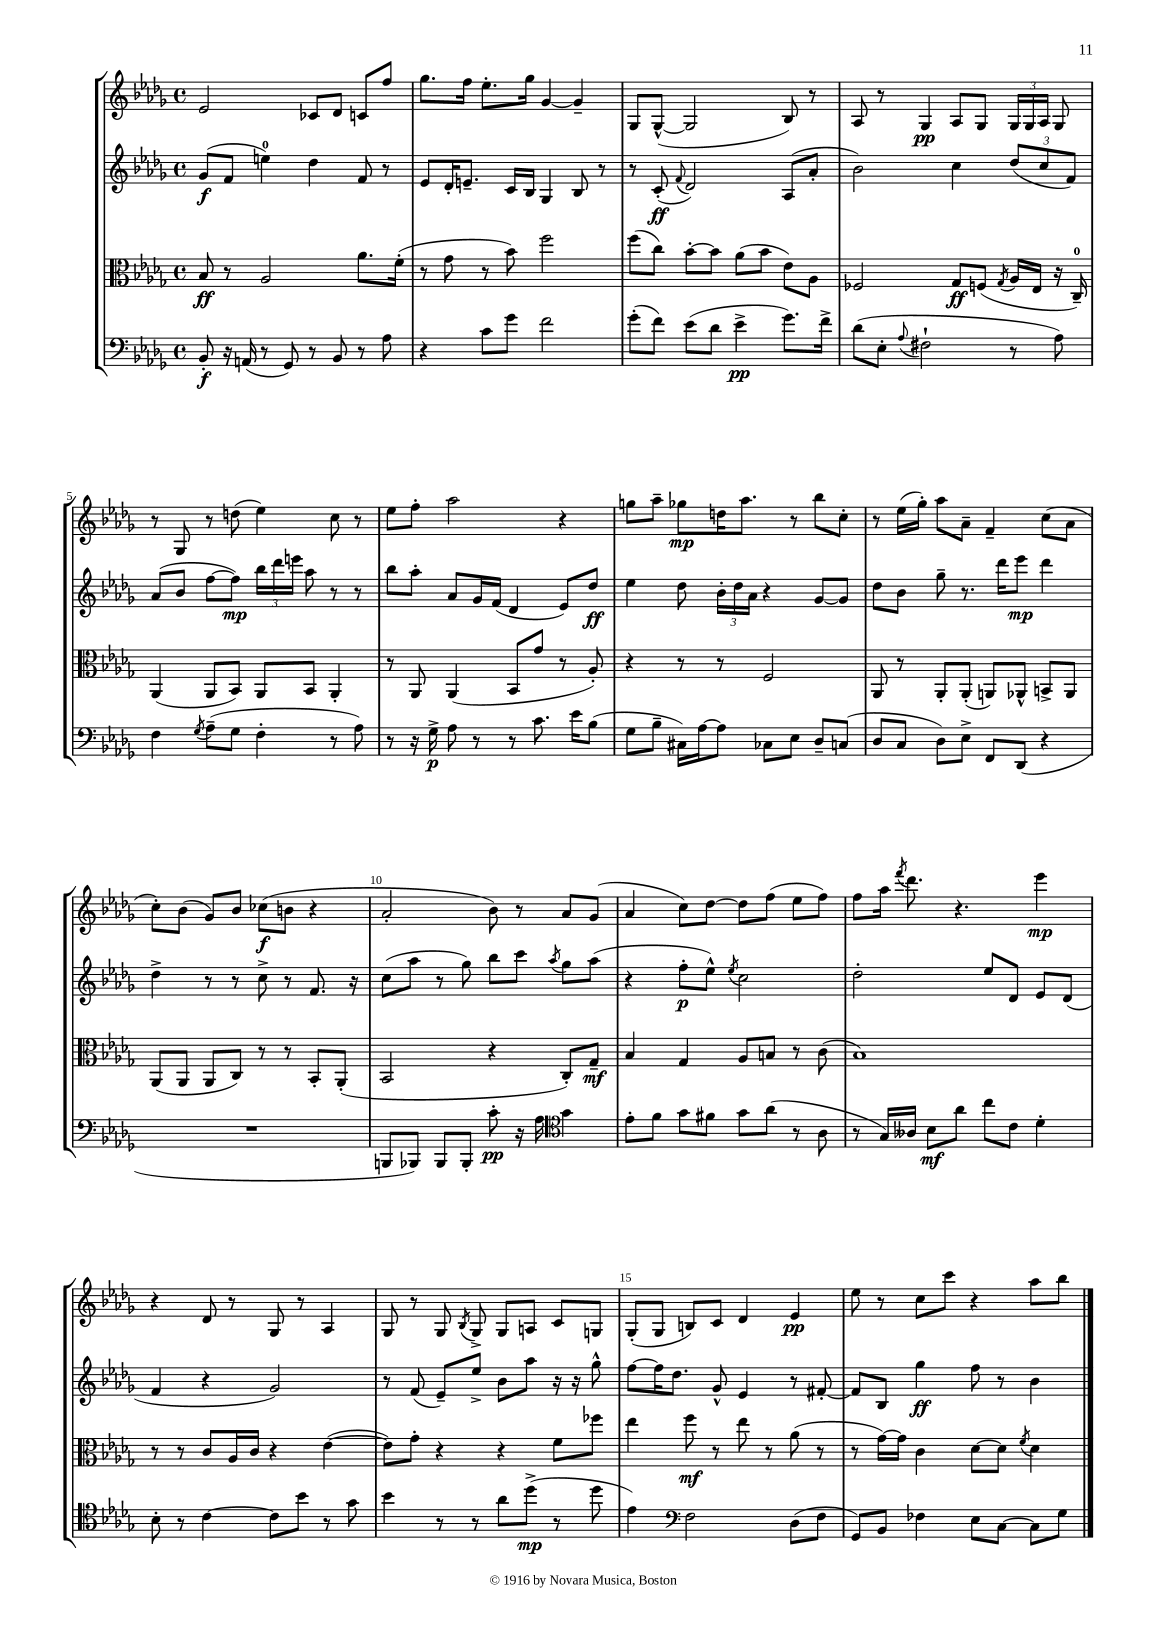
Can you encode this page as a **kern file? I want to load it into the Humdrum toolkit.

**kern	**kern	**kern	**kern
*staff4	*staff3	*staff2	*staff1
*clefF4	*clefC3	*clefG2	*clefG2
*k[b-e-a-d-g-]	*k[b-e-a-d-g-]	*k[b-e-a-d-g-]	*k[b-e-a-d-g-]
*M4/4	*M4/4	*M4/4	*M4/4
*met(c)	*met(c)	*met(c)	*met(c)
8BB-'	8B-	(8g-	2e-
16r	8r	8f	.
(16AA	.	.	.
8r	2A-	4ee)	.
8GG-)	.	.	.
8r	.	4dd-	8c-
8BB-	.	.	8d-
8r	8.a-	8f	8c
8A-	.	8r	8ff
.	(16f'	.	.
=	=	=	=
4r	8r	8e-	8.gg-
.	8g-	16d-'	.
.	.	8.e~	16ff
8c	8r	.	8.ee-'
8g-	8b-)	16c	.
.	.	16B-	16gg-
2f	2ff	4G-	[4g-
.	.	8B-	4g-~]
.	.	8r	.
=	=	=	=
(8g-'	(8ff	8r	8G-
8f)	8cc)	(8c'	([8G-^^
.	.	8qqf	.
(8e-	[8b-'	2d-)	2G-]
8d-	8b-]	.	.
4e-^	(8a-	.	.
.	8b-	.	.
8.g-)	8e-)	(8A-	8B-)
.	8A-	8a-'	8r
16f^	.	.	.
=	=	=	=
(8d-	2F-	2b-)	8A-
8E-'	.	.	8r
8qqA-	.	.	.
2F#`	.	.	4G-
.	8G-	4cc	8A-
.	(8F	.	8G-
.	8qG-	.	.
8r	16A-	(12dd-	24G-
.	.	.	24G-
.	16E-	.	.
.	.	12cc	24A-
8A-)	16r	.	8G-
.	.	12f)	.
.	16C~)	.	.
=	=	=	=
4F	(4AA-	(8a-	8r
.	.	8b-	8G-
8qG-	.	.	.
(8A-~	8AA-	[8ff	8r
8G-	8BB-)	8ff])	(8dd
4F'	8AA-	24bb-	4ee-)
.	.	24ddd-	.
.	.	24eee	.
.	8BB-	8aa-	.
8r	4AA-'	8r	8cc
8A-)	.	8r	8r
=	=	=	=
8r	8r	8bb-	8ee-
16r	8AA-	8aa-'	8ff'
16G-^	.	.	.
8A-	(4AA-	8a-	2aa-
8r	.	16g-	.
.	.	(16f	.
8r	8BB-	4d-	.
8.c	8g-	.	.
.	8r	8e-)	4r
16e-	.	.	.
(8B-	8A-')	8dd-	.
=	=	=	=
8G-	4r	4ee-	8gg
8B-~	.	.	8aa-~
16C#)	8r	8dd-	8gg-
[16A-	.	.	.
8A-]	8r	24b-'	16dd
.	.	24dd-	.
.	.	.	8.aa-
.	.	24a-	.
8C-	2F	4r	.
8E-	.	.	8r
8D-~	.	[8g-	8bb-
(8C	.	8g-]	8cc'
=	=	=	=
8D-	8AA-	8dd-	8r
8C	8r	8b-	(16ee-
.	.	.	16gg-')
8D-)	8AA-'	8gg-~	8aa-
8E-^	(8AA-'	8.r	8a-~
8FF	8AA)	.	4f~
.	.	16ddd-	.
(8DD-	8AA-^^	8eee-	.
4r	8BB^	4ddd-	(8cc
.	8AA-	.	8a-
=	=	=	=
1r	(8AA-	4dd-^	8cc')
.	8AA-	.	(8b-
.	8AA-	8r	8g-)
.	8C)	8r	8b-
.	8r	8cc^	(8cc-
.	8r	8r	8b
.	8BB-'	8.f	4r
.	(8AA-'	.	.
.	.	16r	.
=	=	=	=
8BBB	2BB-	(8cc	2a-'
8BBB-)	.	8aa-	.
8BBB-	.	8r	.
8BBB-'	.	8gg-)	.
8c'	4r	8bb-	8b-)
16r	.	8ccc	8r
16A-	.	.	.
*clefC4	*	*	*
.	.	8qaa-	.
4g-	8C')	8gg-	8a-
.	8G-~	(8aa-	(8g-
=	=	=	=
8e-'	4B-	4r	4a-
8f	.	.	.
8g-	4G-	8ff'	8cc)
8f#	.	8ee-^^)	[8dd-
.	.	8qee-	.
8g-	8A-	2cc	8dd-]
(8a-	8B	.	(8ff
8r	8r	.	8ee-
8A-	(8c	.	8ff)
=	=	=	=
8r	1B-)	2dd-'	8ff
16G-)	.	.	16aa-
.	.	.	8qfff
16A--	.	.	8.ddd-
8B-	.	.	.
8a-	.	.	4.r
8cc	.	8ee-	.
8c	.	8d-	.
4d-'	.	8e-	4eee-
.	.	(8d-	.
=	=	=	=
8B-'	8r	4f	4r
8r	8r	.	.
[4c	8c	4r	8d-
.	16A-	.	8r
.	16c	.	.
8c]	4r	2g-)	8G-
8b-	.	.	8r
8r	([4e-	.	4A-
8g-	.	.	.
=	=	=	=
4b-	8e-])	8r	8G-
.	8g-'	(8f	8r
8r	4r	8e-~)	8G-
.	.	.	8qB-
8r	.	8ee-^	8G-^
8a-	4r	8b-	8G-
(8dd-^	.	8aa-	8A
8r	8f	16r	8c
.	.	16r	.
8dd-	8ff-	8gg-^^	8G
=	=	=	=
4e-)	4ee-	[8ff	(8G-'
.	.	16ff]	8G-
.	.	8.dd-	.
*clefF4	*	*	*
2F	8ff	.	8B)
.	8r	8g-^^	8c
.	8ee-	4e-	4d-
.	8r	.	.
(8D-	(8a-	8r	4e-
8F	8r	[8f#'	.
=	=	=	=
8GG-)	8r	8f#]	8ee-
8BB-	[16g-)	8B-	8r
.	16g-]	.	.
4F-	4c	4gg-	8cc
.	.	.	8ccc
8E-	[8d-	8ff	4r
[8C	8d-]	8r	.
.	8qf	.	.
8C]	4d-	4b-	8aa-
8G-	.	.	8bb-
==	==	==	==
*-	*-	*-	*-
